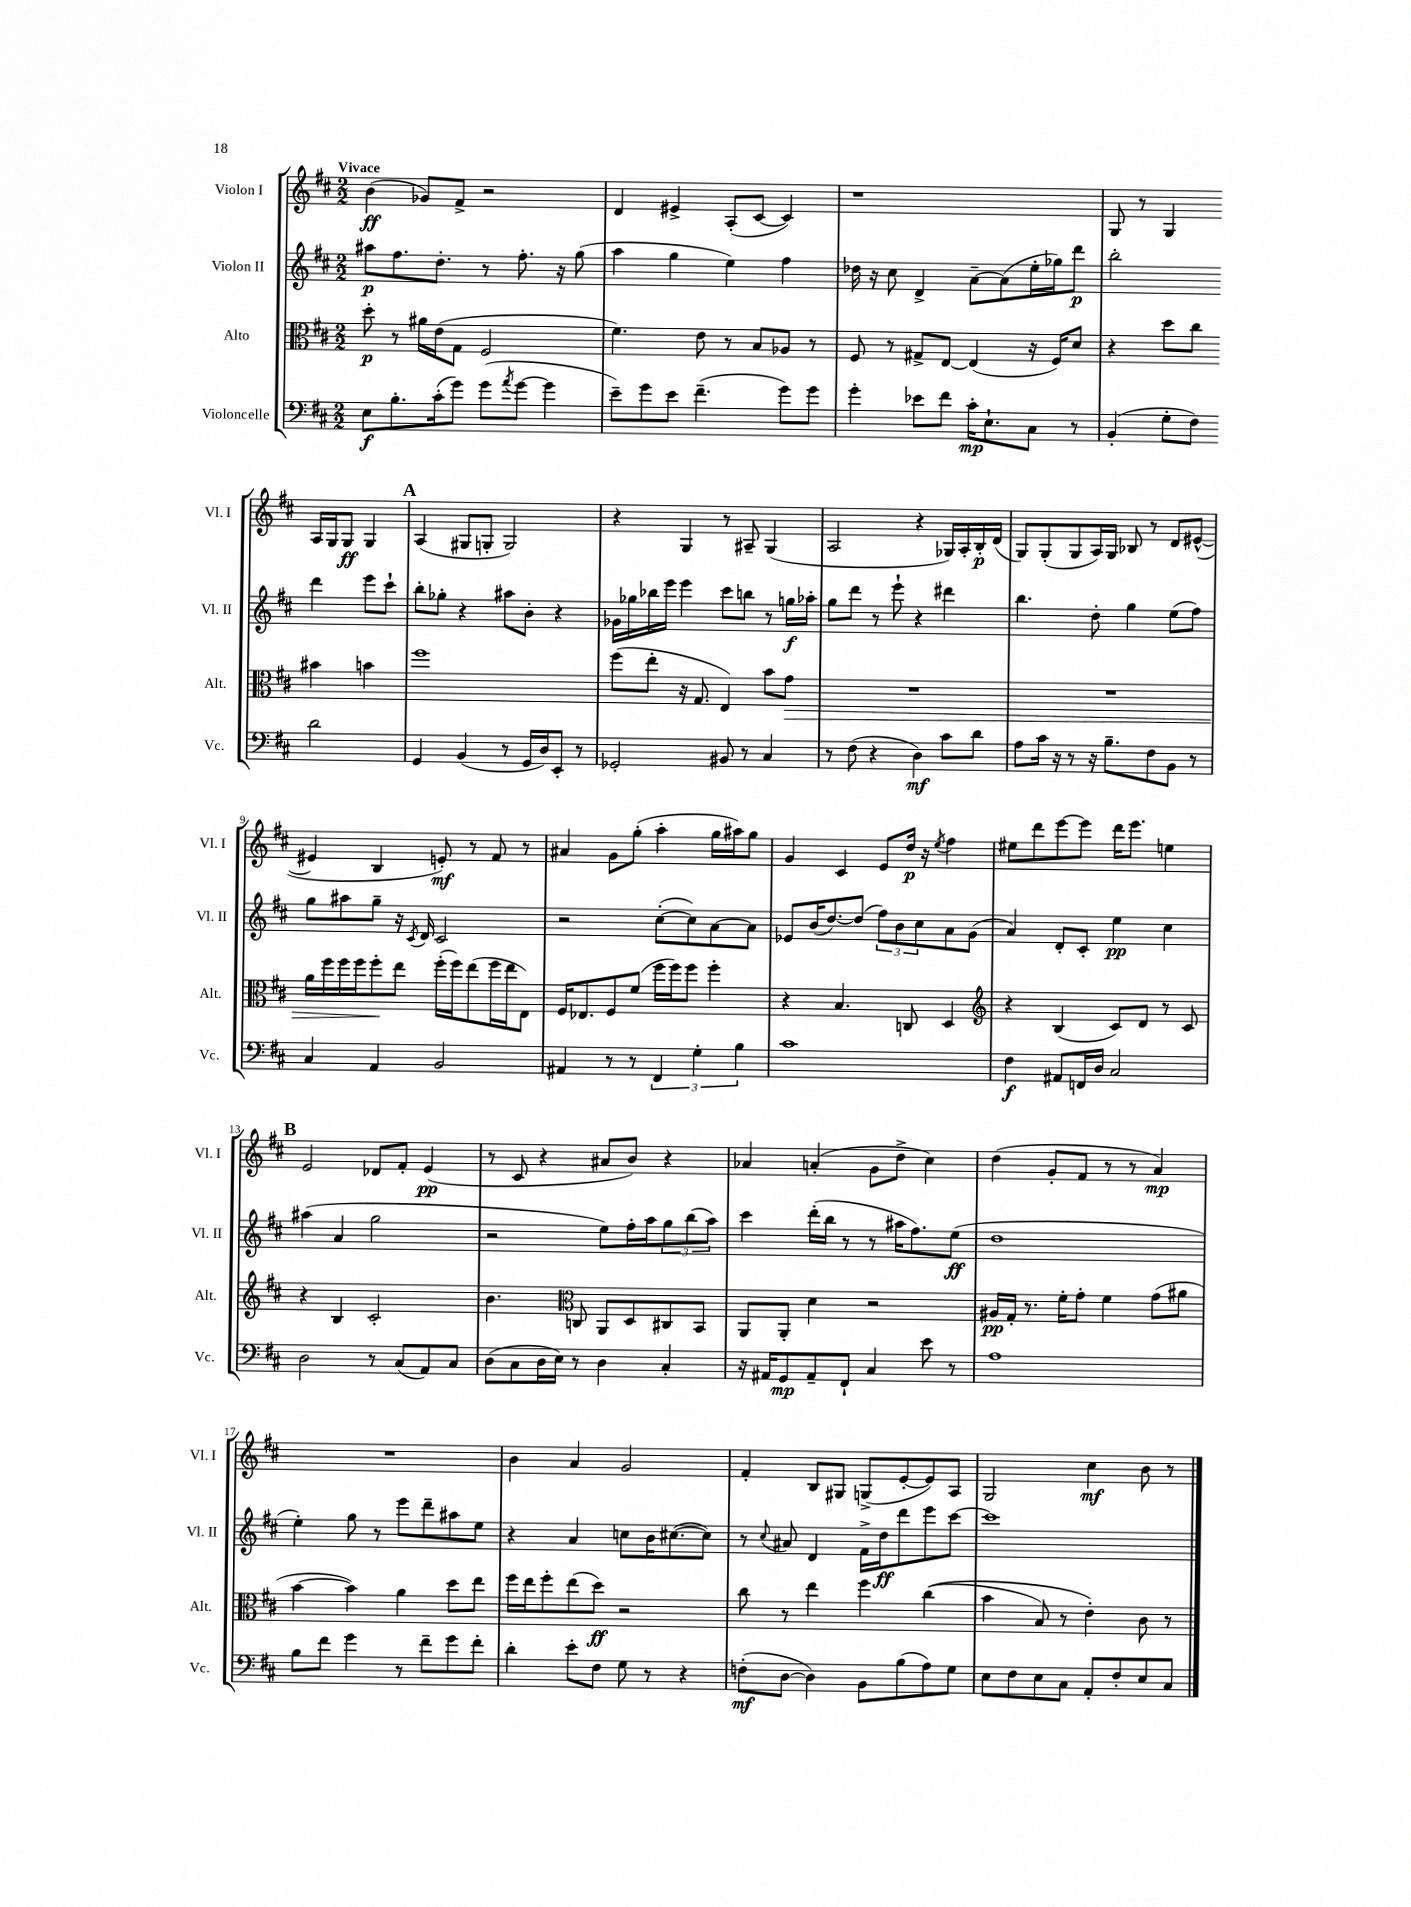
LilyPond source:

<<
\new StaffGroup <<
\new Staff = "s0" \with { instrumentName = "Violon I" shortInstrumentName = "Vl. I" } {
    \clef treble \key d \major \numericTimeSignature \time 2/2 \tempo "Vivace"
    b'4\ff( ges'8) fis'8-> r2 |
    d'4 eis'4-> a8-.( cis'8~ cis'4) |
    r1 |
    g8 r8 g4 a16 g16 g8\ff g4 |
    \mark \markup { \bold "A" } a4( gis8 g8-. g2) |
    r4 g4 r8 ais8-- g4( |
    a2 r4 ges16) a16-. b16-.\p d'16( |
    g8) g8-.( g8 a16) g16 bes8 r8 d'8 eis'8~-^( |
    eis'4 b4 e'8-.\mf) r8 fis'8 r8 |
    ais'4 g'8 g''8-.( a''4-. g''16 ais''16) g''8 |
    g'4 cis'4 e'8 d''16\p r16 \acciaccatura { e''8 } fis''4 |
    eis''8 d'''8 e'''8~ e'''8 d'''16 e'''8. e''4 |
    \mark \markup { \bold "B" } e'2 des'8 fis'8-. e'4\pp( |
    r8 cis'8 r4 ais'8 b'8) r4 |
    aes'4 a'4-.( g'8 d''8-> cis''4) |
    d''4( g'8-. fis'8 r8 r8 a'4\mp) |
    R1 |
    b'4 a'4 g'2 |
    fis'4-. b8 gis8 g8->( e'8~-. e'8) a8 |
    g2 cis''4\mf b'8 r8 \bar "|." |
}
\new Staff = "s1" \with { instrumentName = "Violon II" shortInstrumentName = "Vl. II" } {
    \clef treble \key d \major \numericTimeSignature \time 2/2
    ais''8\p fis''8. d''8.-. r8 fis''8.-. r16 g''8( |
    a''4 g''4 e''4) fis''4 |
    des''16 r16 cis''8 d'4-> a'8~-- a'8( e''16-. ges''16) d'''8\p |
    b''2-. d'''4 e'''8 cis'''8-! |
    \mark \markup { \bold "A" } b''8-. ges''8-. r4 ais''8 b'8-. r4 |
    ges'16 ges''16 bes''16 e'''16 e'''4 cis'''8 b''8 r8 g''16\f aes''16-. |
    g''8 d'''8 r8 e'''8-! r4 dis'''4 |
    b''4. d''8-. g''4 e''8( fis''8) |
    g''8 ais''8 g''8-- r16 \acciaccatura { cis'8 } d'16 cis'2 |
    r2 cis''8~-.( cis''8) a'8~ a'8 |
    ees'8 b'16( d''8.~) d''8( \tuplet 3/2 { fis''8) b'8 cis''8 } a'8 g'8( |
    a'4) d'8-. cis'8-. e''4\pp cis''4 |
    \mark \markup { \bold "B" } ais''4( a'4 g''2 |
    r2 e''8) fis''16-. a''16 \tuplet 3/2 { g''8 b''8( a''8) } |
    cis'''4 d'''16-.( b''16 r8 r8 ais''16 fis''8.) e''8\ff( |
    d''1 |
    e''4-.) g''8 r8 e'''8 d'''8-- ais''8 e''8 |
    r4 a'4 c''8 b'16 cis''8.~( cis''8) |
    r8 \appoggiatura { cis''8 } ais'8 d'4 fis'16-> d''16\ff d'''8 e'''8 cis'''8~ |
    cis'''1 \bar "|." |
}
\new Staff = "s2" \with { instrumentName = "Alto" shortInstrumentName = "Alt." } {
    \clef alto \key d \major \numericTimeSignature \time 2/2
    d''8-.\p r8 ais'16 e'16( g8 fis2 |
    fis'4.) e'8 r8 b8 aes8 r8 |
    fis8 r8 gis8-> e8~ e4( r16 fis16) d'8 |
    r4 d''8 cis''8 bis'4 b'4 |
    \mark \markup { \bold "A" } fis''1 |
    fis''8( e''8-. r16 g8. e4) b'8 g'8\> |
    R1 |
    R1 |
    a'16 fis''16 fis''16 fis''16 fis''8-.\! e''8 fis''16-.( fis''16) e''8( fis''16 e''16 e8) |
    fis16 ees8. fis8 fis'8( fis''16 fis''16) fis''8 fis''4-. |
    r4 b4. c8 d4 |
    \clef treble r4 b4( cis'8) d'8 r8 cis'8 |
    \mark \markup { \bold "B" } r4 b4 cis'2-. |
    b'4. \clef alto c8 a,8 d8 cis8 b,8 |
    a,8 a,8-. d'4 r2 |
    ais16\pp g16-. r8. fis'16-. g'8-. fis'4 g'8( ais'8 |
    b'4~ b'4) a'4 d''8 e''8 |
    fis''16 e''16 fis''8-. e''8( d''8\ff) r2 |
    cis''8 r8 e''4 fis''4 cis''4(\( |
    b'4 b8) r8 e'4-.\) cis'8 r8 \bar "|." |
}
\new Staff = "s3" \with { instrumentName = "Violoncelle" shortInstrumentName = "Vc." } {
    \clef bass \key d \major \numericTimeSignature \time 2/2
    e8\f b8.-. cis'16-.( g'8) g'8( \acciaccatura { a'8 } g'8~ g'4 |
    e'8--) g'8 e'8 fis'4.--( g'8) g'8 |
    g'4-. ees'8 fis'8 cis'16-.\mp e8.-! cis8 r8 |
    b,4-.( g8-. fis8) d'2 |
    \mark \markup { \bold "A" } g,4 b,4( r8 g,16 d16) e,8-. r8 |
    ges,2-. bis,8 r8 cis4 |
    r8 fis8( r4 d4\mf) cis'8 d'8 |
    a8 cis'16 r16 r8 r16 b8.-- fis8 b,8 r8 |
    cis4 a,4 b,2 |
    ais,4 r8 r8 \tuplet 3/2 { fis,4 g4-. b4 } |
    cis'1 |
    fis4\f ais,8 f,16 d16 cis2 |
    \mark \markup { \bold "B" } d2 r8 cis8( a,8) cis8 |
    d8( cis8 d16 e16) r8 d4 cis4-. |
    r16 ais,16 g,8\mp ais,8-- fis,8-! cis4 e'8 r8 |
    a1 |
    b8 fis'8 g'4 r8 fis'8-- g'8 fis'8-. |
    d'4-. e'8-. fis8 g8 r8 r4 |
    f8-.\mf( d8~ d4) b,8 b8( a8) g8 |
    e8 fis8 e8 cis8 a,8-. fis8-. e8 cis8 \bar "|." |
}
>>
>>
